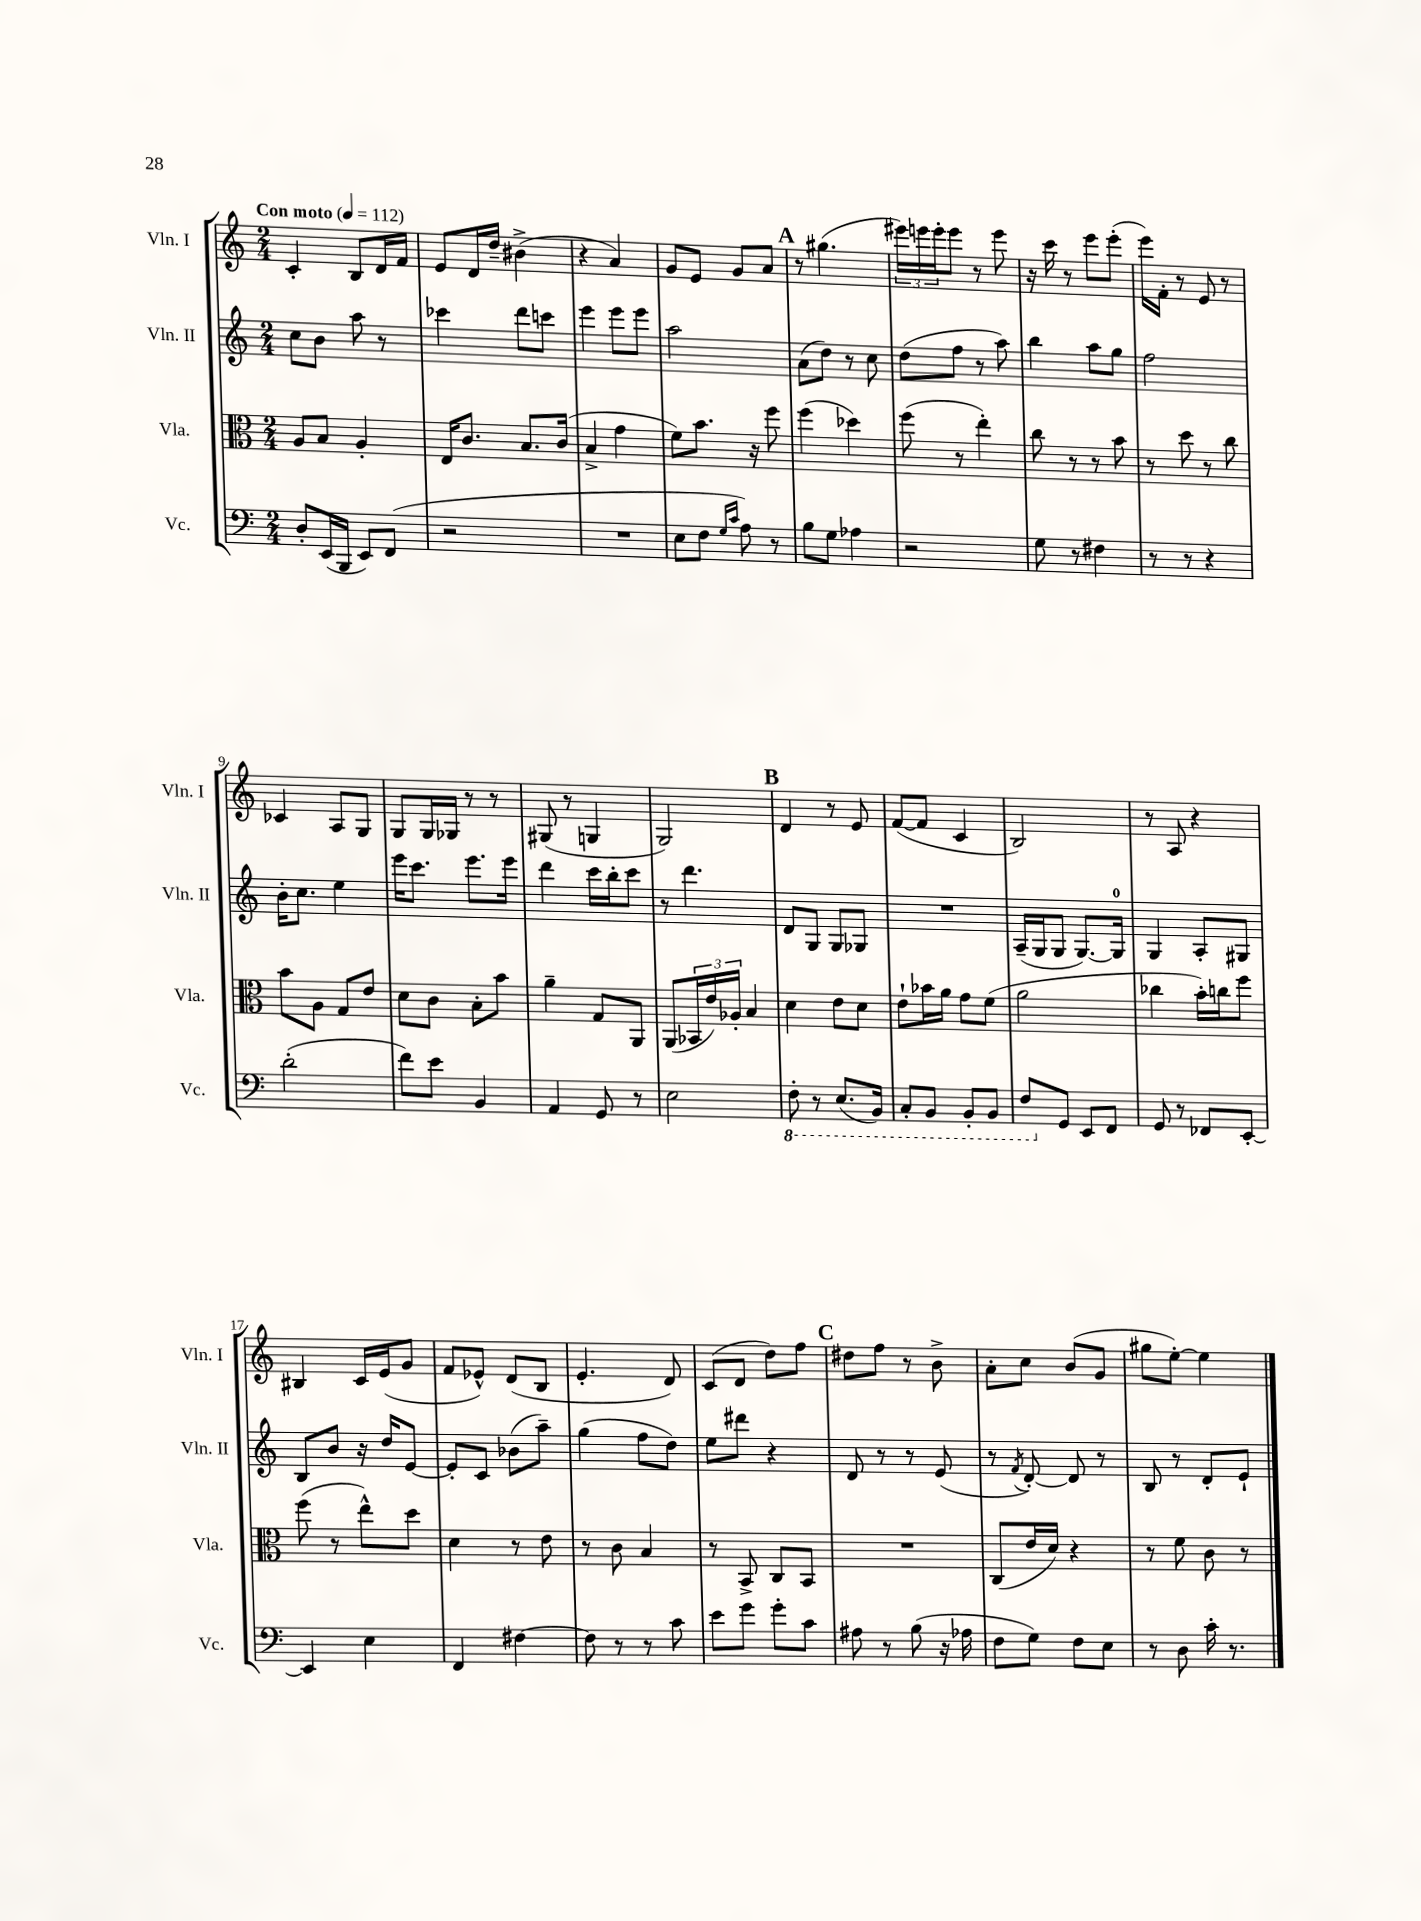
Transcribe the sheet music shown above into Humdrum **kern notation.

**kern	**kern	**kern	**kern
*staff4	*staff3	*staff2	*staff1
*clefF4	*clefC3	*clefG2	*clefG2
*k[]	*k[]	*k[]	*k[]
*M2/4	*M2/4	*M2/4	*M2/4
*MM112	*MM112	*MM112	*MM112
8D'/L	8A/L	8cc\L	4c'/
(16EE/L	8B/J	8b\J	.
16BBB/JJ	.	.	.
8EE/L)	4A'/	8aa\	8B/L
(8FF/J	.	8r	16d/L
.	.	.	16f/JJ
=	=	=	=
2r	16E/LK	4ccc-\	8e/L
.	8.c/J	.	.
.	.	.	16d/L
.	.	.	16dd~/JJ
.	8.B/L	8ddd\L	(4b#^\
.	.	8ccc\J	.
.	(16c/Jk	.	.
=	=	=	=
2r	4B^/	4eee\	4r
.	4g\	8eee\L	4a/)
.	.	8eee\J	.
=	=	=	=
8E\L	8f\L)	2aa\	8g/L
8F\J	8.b\J	.	8e/J
16qqG/LL	.	.	.
16qqc/JJ	.	.	.
8A\)	.	.	8g/L
.	16r	.	.
8r	8ff\	.	8a/J
=	=	=	=
8B\L	(4ff\	(8a\L	8r
8G\J	.	8dd\J)	(4.gg#\
4A-\	4dd-\)	8r	.
.	.	8cc\	.
=	=	=	=
2r	(8ff\	(8dd\L	24eee#\LL)
.	.	.	24eee\
.	.	.	24eee'\J
.	8r	8ff\J	8eee\J
.	4ee'\)	8r	8r
.	.	8aa\)	8eee\
=	=	=	=
8G\	8cc\	4bb\	16r
.	.	.	16ccc\
8r	8r	.	8r
4F#\	8r	8aa\L	8eee\L
.	8b\	8gg\J	(8eee'\J
=	=	=	=
8r	8r	2ff\	16eee\LL)
.	.	.	16f'\JJ
8r	8dd\	.	8r
4r	8r	.	8e/
.	8cc\	.	8r
=	=	=	=
(2d'\	8b\L	16b'\LK	4c-/
.	.	8.cc\J	.
.	8A\J	.	.
.	8G/L	4ee\	8A/L
.	8e/J	.	8G/J
=	=	=	=
8f\L)	8d\L	16eee\LK	8G/L
.	.	8.ccc\J	.
8e\J	8c\J	.	16G/L
.	.	.	16G-/JJ
4BB/	8B'\L	8.eee\L	8r
.	8b\J	.	8r
.	.	16eee\Jk	.
=	=	=	=
4AA/	4a~\	4ddd\	(8G#/
.	.	.	8r
8GG/	8G/L	16ccc\LL	4G/
.	.	16bb'\J	.
8r	8AA/J	8ccc\J	.
=	=	=	=
2E\	(8AA/L	8r	2G/)
.	24BB-/L	4.ddd\	.
.	24e/)	.	.
.	24A-'/JJ	.	.
.	4B/	.	.
=	=	=	=
8FF'\	4d\	8d/L	4d/
8r	.	8G/J	.
(8.EE/L	8e\L	8G/L	8r
.	8d\J	8G-/J	8e/
16BBB/Jk)	.	.	.
=	=	=	=
8CC'/L	8e`\L	2r	([8f/L
8BBB/J	16b-\L	.	8f/]J
.	16a\JJ	.	.
8BBB'/L	8g\L	.	4c/
8BBB/J	(8f\J	.	.
=	=	=	=
8FF/L	2a\	(16A~/LL	2B/)
.	.	16G/J	.
8GG/J	.	8G/J	.
8EE/L	.	[8.G/L)	.
8FF/J	.	.	.
.	.	16G/]Jk	.
=	=	=	=
8GG/	4cc-\	4G/	8r
8r	.	.	8A/
8FF-/L	16b'\LL)	8A'/L	4r
.	16cc\J	.	.
[8EE'/J	8ff\J	8G#/J	.
=	=	=	=
4EE/]	(8ff\	8B/L	4B#/
.	8r	8b/J	.
4E\	8ee^^\L)	16r	16c/LL
.	.	16dd/LK	(16e/J
.	8dd\J	[8e/J	8g/J
=	=	=	=
4FF/	4d\	8e'/]L	8f/L
.	.	8c/J	8e-^^/J)
[4F#\	8r	(8b-\L	(8d/L
.	8e\	8aa~\J)	8B/J
=	=	=	=
8F#\]	8r	(4gg\	4.e'/
8r	8c\	.	.
8r	4B/	8ff\L	.
8c\	.	8dd\J)	8d/)
=	=	=	=
8e\L	8r	8ee\L	(8c/L
8g\J	8BB^/	8ddd#\J	8d/J
8g'\L	8C/L	4r	8dd\L)
8c\J	8BB/J	.	8ff\J
=	=	=	=
8A#\	2r	8d/	8dd#\L
8r	.	8r	8ff\J
(8B\	.	8r	8r
16r	.	(8e/	8b^\
16A-\	.	.	.
=	=	=	=
8F\L	(8C/L	8r	8a'\L
.	.	8qf/	.
8G\J)	16e/L	[8d'/)	8cc\J
.	16d/JJ)	.	.
8F\L	4r	8d/]	(8b/L
8E\J	.	8r	8g/J
=	=	=	=
8r	8r	8B/	8gg#\L
8D\	8f\	8r	[8ee'\J)
16c'\	8c\	8d'/L	4ee\]
8.r	.	.	.
.	8r	8e`/J	.
==	==	==	==
*-	*-	*-	*-
